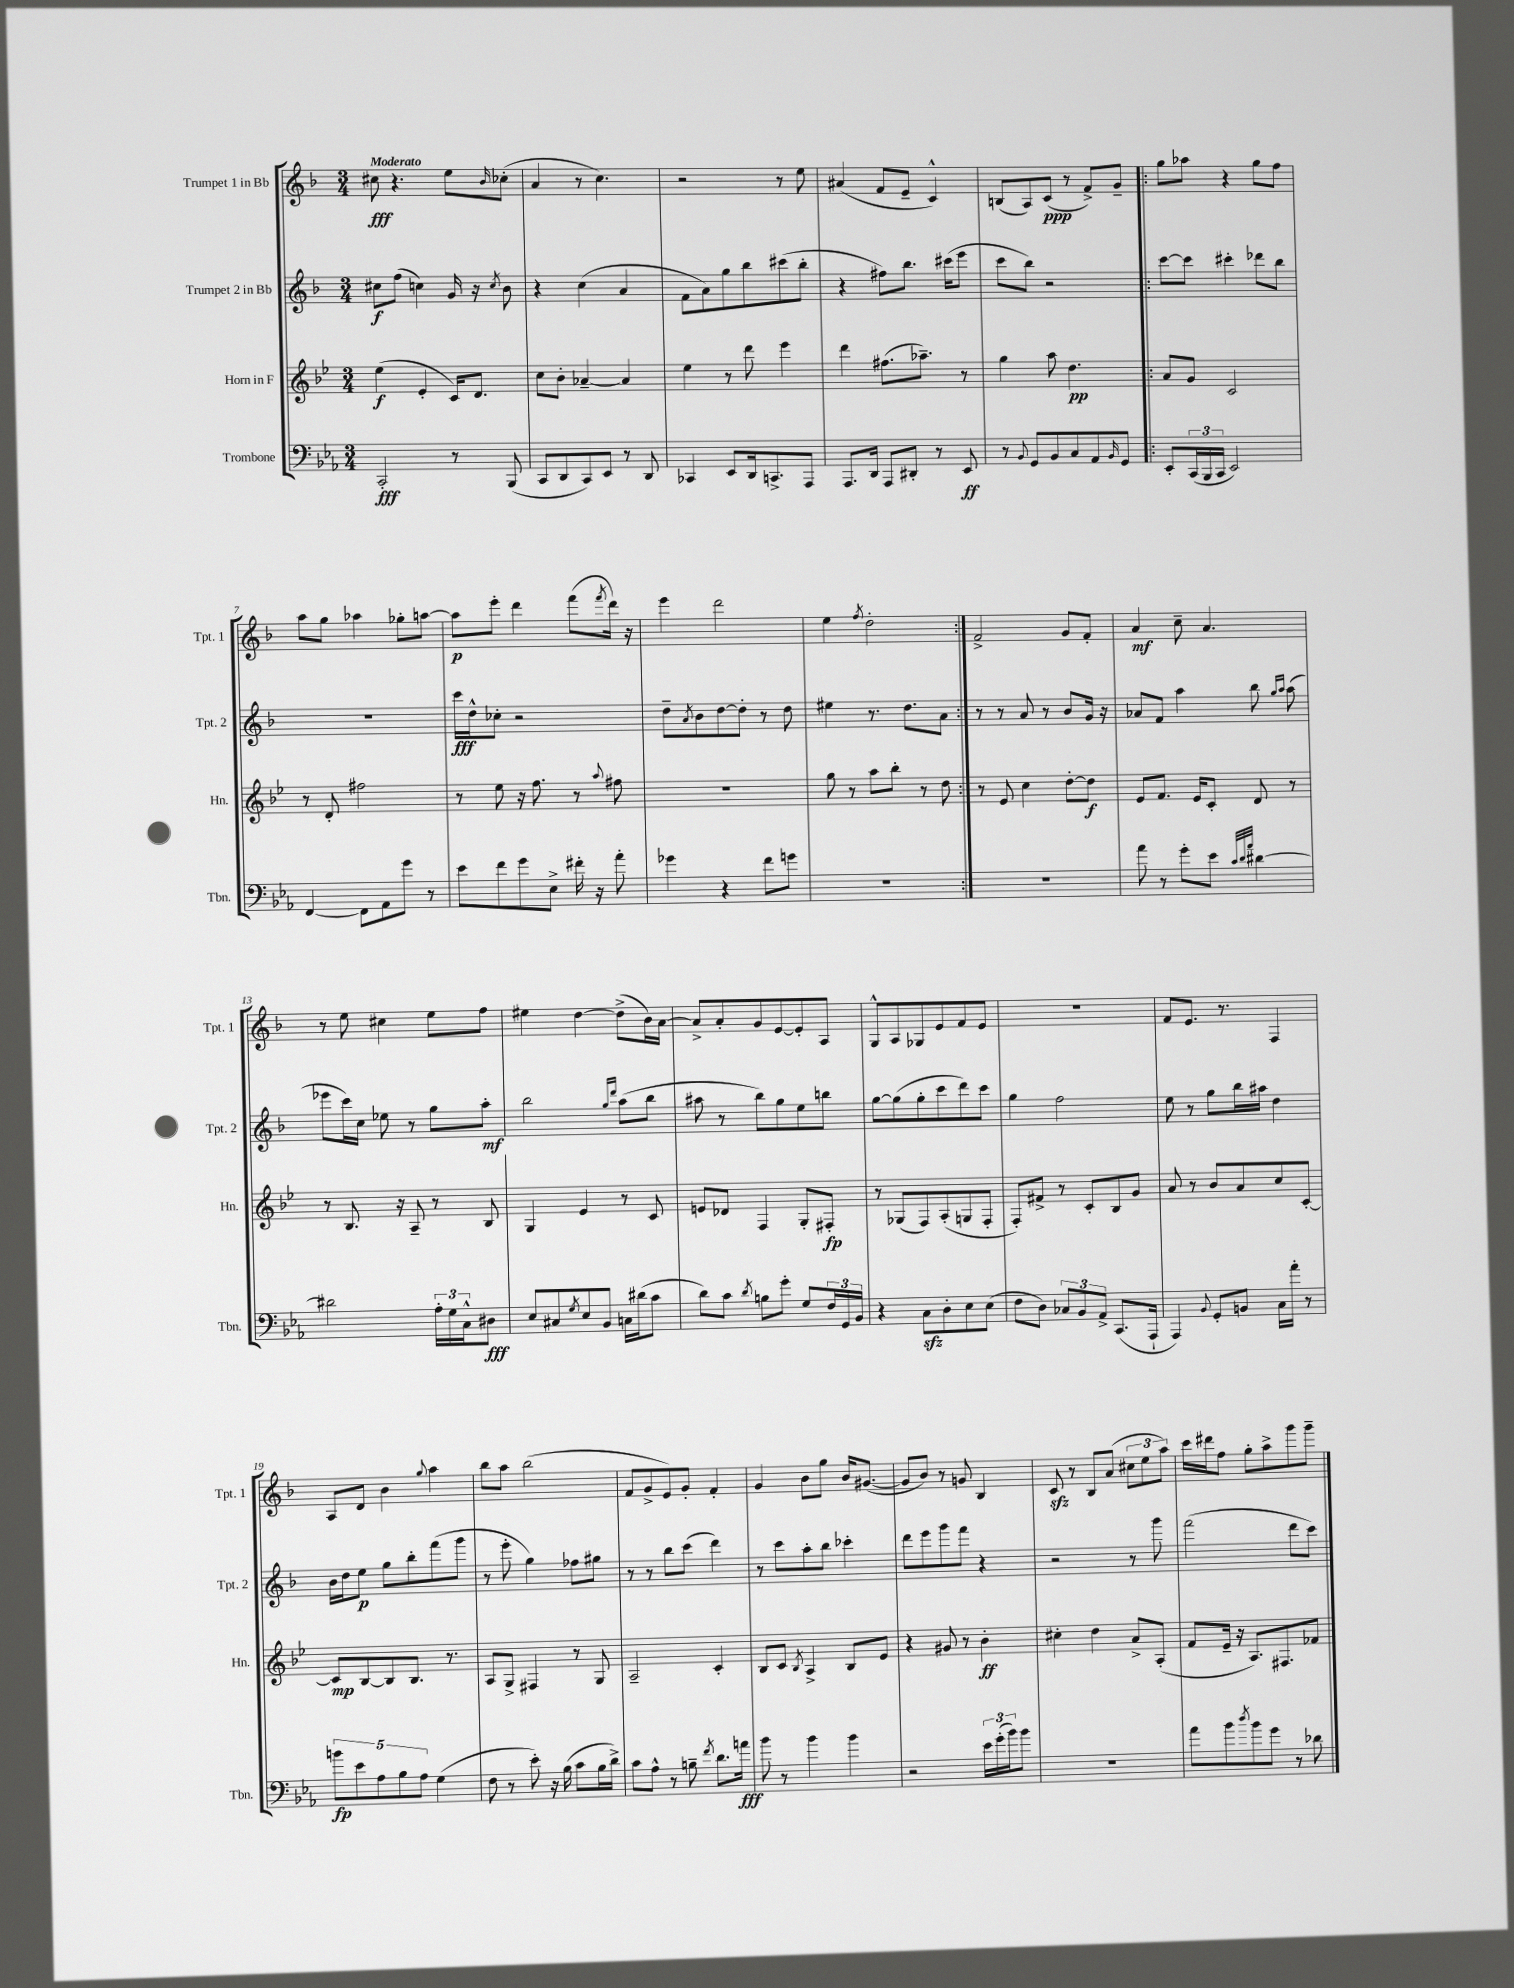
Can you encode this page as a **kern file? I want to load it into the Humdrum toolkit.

**kern	**kern	**kern	**kern
*staff4	*staff3	*staff2	*staff1
*clefF4	*clefG2	*clefG2	*clefG2
*k[b-e-a-]	*k[b-e-]	*k[b-]	*k[b-]
*M3/4	*M3/4	*M3/4	*M3/4
2CC'	(4ee-	8cc#	8cc#
.	.	(8ff	4.r
.	4e-'	4cc)	.
8r	16c)	16g	8ee
.	8.d	16r	.
.	.	8qcc	16qqb-
(8BBB-	.	8b-	(8cc-'
=	=	=	=
8CC	8cc	4r	4a
8DD	8b-'	.	.
8CC)	[4a-~	(4cc	8r
8EE-	.	.	4.cc)
8r	4a-]	4a	.
8DD	.	.	.
=	=	=	=
4CC-	4ee-	8f	2r
.	.	8a)	.
8EE-	8r	8gg	.
16DD	8ddd	8bb-	.
8.CC^	.	.	.
.	4eee-	(8ccc#	8r
8AAA-	.	8bb-'	8ee
=	=	=	=
8.AAA-	4ddd	4r	(4a#
16DD	.	.	.
8AAA-	(8.ff#	8ff#)	8f
8DD#'	.	8.bb-	8e~
.	8.aa-~)	.	.
8r	.	.	4c^^)
.	.	(16ccc#	.
8EE-	8r	8eee	.
=	=	=	=
8r	4gg	8ccc	(8B
8qqBB-	.	.	.
8GG	.	8bb-)	8A)
8BB-	8aa	2r	(8c
8C	4.dd	.	8r
8AA-	.	.	8f^)
16qqBB-	.	.	.
8GG	.	.	8g~
=!|:	=!|:	=!|:	=!|:
8EE-'	8a	[8ccc	8gg
(24CC	8g	8ccc]	8aa-
24BBB-	.	.	.
24CC	.	.	.
2EE-)	2c	4ccc#'	4r
.	.	8ddd-	8gg
.	.	8bb-	8ff
=	=	=	=
[4FF	8r	2.r	8aa
.	8d'	.	8gg
8FF]	2ff#	.	4aa-
8AA-	.	.	.
8g	.	.	8gg-'
8r	.	.	[8aa
=	=	=	=
8e-	8r	16ccc	8aa]
.	.	16dd^^	.
8f	8ee-	8cc-'	8eee'
8g	16r	2r	4ddd
.	8.ff	.	.
8E-^	.	.	.
16f#'	8r	.	(8fff
16r	.	.	.
.	8qqaa	.	8qfff
8a-'	8ff#	.	16ddd)
.	.	.	16r
=	=	=	=
4g-	2.r	8dd~	4eee
.	.	8qa	.
.	.	8b-	.
4r	.	[8dd	2ddd
.	.	8dd']	.
8f	.	8r	.
8g	.	8dd	.
=	=	=	=
2.r	8gg	4ee#	4ee
.	8r	.	.
.	.	.	8qff
.	8aa	8.r	2dd'
.	8bb-'	.	.
.	.	8.dd	.
.	8r	.	.
.	8dd	8a	.
=:|!	=:|!	=:|!	=:|!
2.r	8r	8r	2f^
.	8e-	8r	.
.	4cc	8a	.
.	.	8r	.
.	[8dd'	8b-	8g
.	8dd]	16g	8f'
.	.	16r	.
=	=	=	=
8a-	8e-	8a-	4a
8r	8.f	8f	.
8g'	.	4aa	8cc~
.	16e-	.	.
8e-	8c'	.	4.a
32qqc	.	.	.
32qqd	.	.	.
32qqa-	.	.	.
[4d#	8d	8bb-	.
.	.	16qqgg	.
.	.	16qqaa	.
.	8r	(8aa	.
=	=	=	=
2d#]	8r	8eee-	8r
.	8.B-	16ccc)	8ee
.	.	16cc	.
.	.	8ee-	4cc#
.	16r	.	.
.	8A~	8r	.
24A-'	8r	8gg	8ee
24G	.	.	.
24C^^	.	.	.
8D#	8B-	8aa'	8ff
=	=	=	=
8E-	4G	2bb-	4ee#
8C#	.	.	.
8qG	.	.	.
8E-	4e-	.	[4dd
8BB-	.	.	.
.	.	16qqgg	.
.	.	16qqddd	.
16C	8r	(8aa	(8dd^]
(16d#	.	.	.
8c	8c	8bb-	16b-)
.	.	.	[16a
=	=	=	=
8d)	8e	8aa#	8a^]
8c	8d-	8r	8a'
8qd	.	.	.
8B	4F	8bb-)	8g
8g'	.	8gg	[8e
8G	8G'	8ee	8e']
24F	8F#'	8bb	8A
24GG	.	.	.
24BB-	.	.	.
=	=	=	=
4r	8r	[8gg	8G^^
.	(8G-	(8gg]	8A
8C	8F)	8gg'	8G-
8D'	(8A'	8ccc	8e
8E-	8G	8ddd)	8f
(8E-	8F'	8ccc	8e
=	=	=	=
8F	8F')	4gg	2.r
8D)	8f#^	.	.
12C-	8r	2ff	.
12BB-	.	.	.
.	8c'	.	.
12AA-^	.	.	.
(8.CC	8B-	.	.
.	8g	.	.
16AAA-`	.	.	.
=	=	=	=
4AAA-)	8a	8ee	8f
.	8r	8r	8.e
8qqBB-	.	.	.
8GG'	8b-	8gg	.
.	.	.	8.r
8BB	8a	16bb-	.
.	.	16aa#	.
16C	8cc	4dd	4F
16a-'	.	.	.
8r	[8c'	.	.
=	=	=	=
10b	8c]	16b-	8A
.	.	16dd	.
10e-	.	.	.
.	[8B-	8ee	8d
10A-	.	.	.
.	8B-]	8gg	4b-
10B-	.	.	.
.	8.B-	8bb-'	.
10A-	.	.	.
.	.	.	8qqgg
(4G	.	(8fff	4aa
.	8.r	.	.
.	.	8ggg	.
=	=	=	=
8F	8A	8r	8bb-
8r	8G^	8eee'	8aa
8e-')	4F#	4gg)	(2bb-
16r	.	.	.
(16B-	.	.	.
8c	8r	8ff-	.
16B-	8G	8gg#	.
16d^)	.	.	.
=	=	=	=
8c	2A~	8r	8f
8A-^^	.	8r	8g^
8r	.	8bb-	8e)
8B~	.	(8ccc	8g'
8qf	.	.	.
8.d	4c'	4ddd)	4f'
16a	.	.	.
=	=	=	=
8b-	8B-	8r	4g
8r	8c	8ccc	.
.	8qB-	.	.
4b-	4A^	8aa'	8b-
.	.	8bb-	8gg
4b-	8B-	4ccc-'	16b-
.	.	.	([8.g#
.	8e-	.	.
=	=	=	=
2r	4r	8ddd	8g#]
.	.	8eee	8b-)
.	8g#	8ggg	8r
.	8r	8fff	8g
24e-	4b-'	4r	4B-
(24g'	.	.	.
24b-)	.	.	.
8b-	.	.	.
=	=	=	=
2.r	4cc#'	2r	8c
.	.	.	8r
.	4dd	.	8B-
.	.	.	(8a
.	8a^	8r	12cc#
.	.	.	12ee
.	(8A'	8ggg	.
.	.	.	12aa)
=	=	=	=
8a-	8f	(2fff	16ccc
.	.	.	16ddd#
8b-	16e-~	.	8ff
.	16r	.	.
8qdd	.	.	.
8b-	8.A)	.	8gg'
8g	.	.	8aa^
.	8.F#	.	.
8r	.	8ddd	8ggg
8d-	8f-	8ccc)	8ggg~
==	==	==	==
*-	*-	*-	*-
